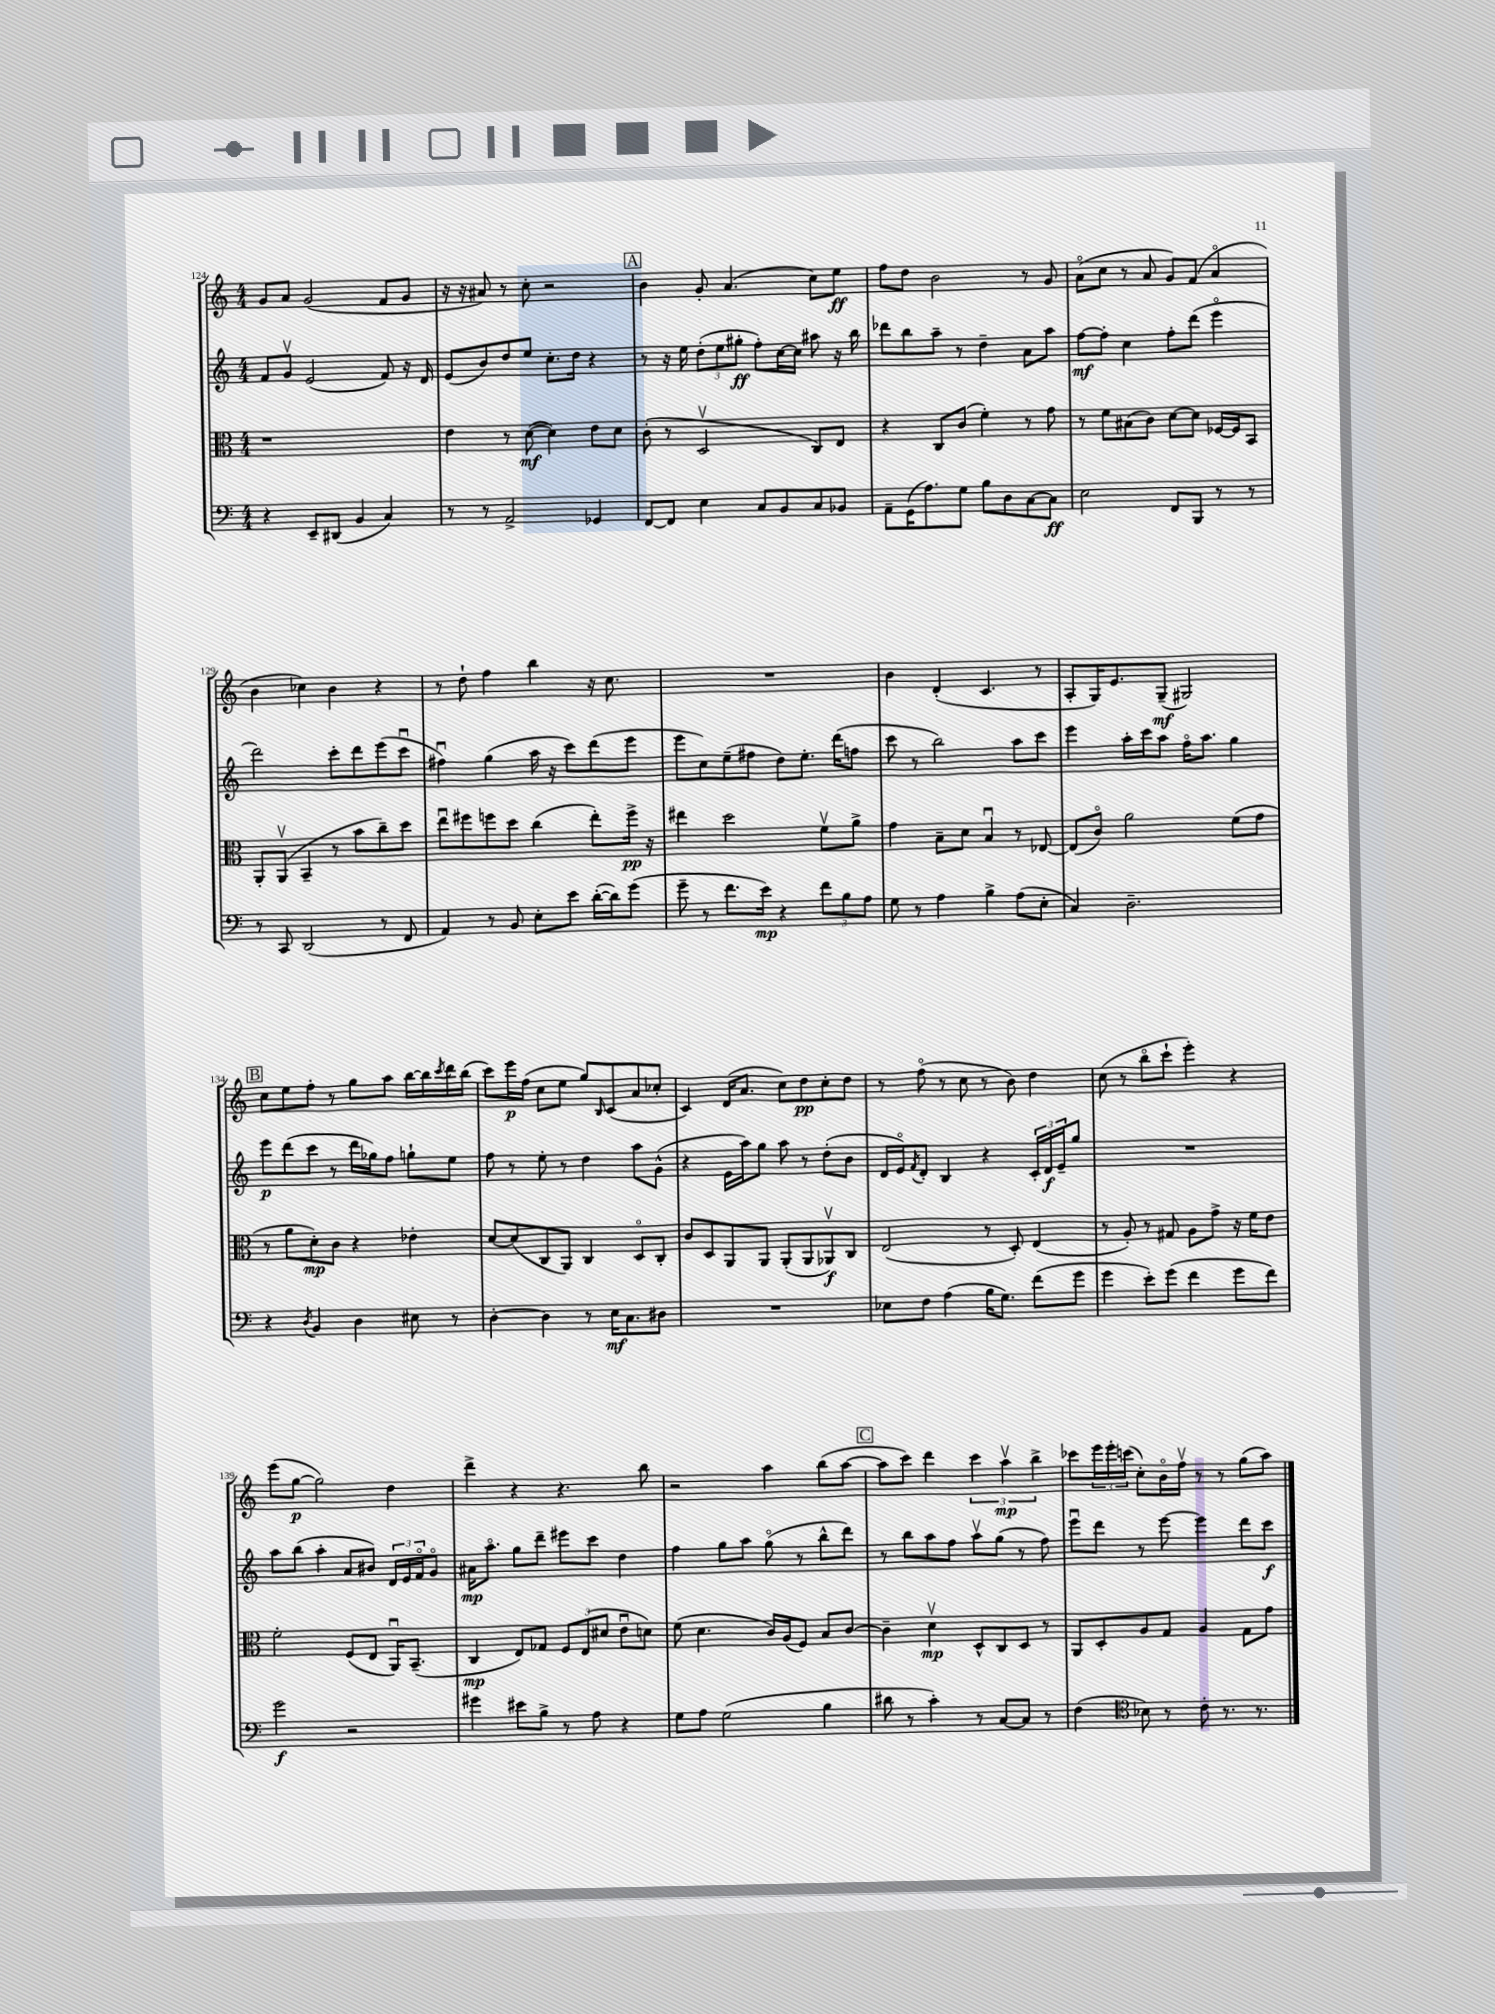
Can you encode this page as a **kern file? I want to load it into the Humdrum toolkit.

**kern	**dynam	**kern	**dynam	**kern	**dynam	**kern	**dynam
*part4	*part4	*part3	*part3	*part2	*part2	*part1	*part1
*staff4	*staff4	*staff3	*staff3	*staff2	*staff2	*staff1	*staff1
*clefF4	*	*clefC3	*	*clefG2	*	*clefG2	*
*k[]	*	*k[]	*	*k[]	*	*k[]	*
*M4/4	*	*M4/4	*	*M4/4	*	*M4/4	*
=124	=124	=124	=124	=124	=124	=124	=124
4r	.	1r	.	8f/L	.	8g/L	.
.	.	.	.	8gv/J	.	8a/J	.
8EE~/L	.	.	.	(2e/	.	(2g/	.
(8DD#X/J	.	.	.	.	.	.	.
4BB/	.	.	.	.	.	.	.
4C/)	.	.	.	8f/)	.	8f/L	.
.	.	.	.	16r	.	8g/J	.
.	.	.	.	16d/	.	.	.
=125	=125	=125	=125	=125	=125	=125	=125
8r	.	4e\	.	(8e/L	.	16r	.
.	.	.	.	.	.	16r	.
8r	.	.	.	8b/)	.	8a#X/)	.
2AA^/	.	8r	.	8dd/	.	8r	.
.	.	([8d\	mf	8ee/J	.	8cc'\	.
.	.	4d\])	.	8.cc'\L	.	2r	.
.	.	.	.	16dd\Jk	.	.	.
4GG-X/	.	8e\L	.	4r	.	.	.
.	.	8d\J	.	.	.	.	.
!!LO:REH:place=s1:t=A
=126	=126	=126	=126	=126	=126	=126	=126
[8FF/L	.	(8c'\	.	8r	.	4b\	.
8FF/J]	.	8r	.	16r	.	.	.
.	.	.	.	16ee\	.	.	.
4E\	.	2Dv/	.	(12dd'\L	.	8g'/	.
.	.	.	.	12ee\	.	.	.
.	.	.	.	.	.	(4.a/	.
.	.	.	.	12gg#X'\J	ff	.	.
8C/L	.	.	.	8ff'\L)	.	.	.
8BB/	.	.	.	[16cc\L	.	.	.
.	.	.	.	16cc\JJ]	.	.	.
8C/	.	8C/L)	.	8aa#X\	.	8cc\L)	.
8BB-X/J	.	8E/J	.	16r	.	8ee\J	ff
.	.	.	.	16bb\	.	.	.
=127	=127	=127	=127	=127	=127	=127	=127
8AA~\L	.	4r	.	8ddd-X\L	.	8ff\L	.
(16GG\K	.	.	.	8bb\	.	8dd\J	.
8.A\)	.	.	.	.	.	.	.
.	.	8C/L	.	8aa~\J	.	2b\	.
8G\J	.	(8c/J	.	8r	.	.	.
8B\L	.	4f'\)	.	4dd~\	.	.	.
8D\	.	.	.	.	.	.	.
[8C\	.	8r	.	8a\L	.	8r	.
8C\J]	ff	8g\	.	8aa\J	.	8g/	.
=128	=128	=128	=128	=128	=128	=128	=128
2E\	.	8r	.	[8ff\L	mf	(8a\L	.
.	.	8f\L	.	8ff'\J]	.	8cc\J	.
.	.	(8B#X\	.	4cc\	.	8r	.
.	.	8c\J)	.	.	.	8a/	.
8FF/L	.	[8d\L	.	8ff'\L	.	8g/L)	.
8BBB/J	.	8d\J]	.	(8ddd\J	.	(8f/J	.
8r	.	[16F-X/LL	.	4eee\	.	4a/	.
.	.	16F-/J]	.	.	.	.	.
8r	.	8BB/J	.	.	.	.	.
!!LO:LB:g=z
=129	=129	=129	=129	=129	=129	=129	=129
8r	.	8AA'/L	.	2ddd\)	.	4b\	.
8CC/	.	(8AAv/J	.	.	.	.	.
(2DD/	.	4BB~/	.	.	.	4cc-X\)	.
.	.	8r	.	8ccc'\L	.	4b\	.
.	.	8b\L	.	8ddd\	.	.	.
8r	.	8cc~\)	.	(8eee\	.	4r	.
8FF/	.	8dd\J	.	8cccu\J	.	.	.
=130	=130	=130	=130	=130	=130	=130	=130
4AA/)	.	8eeu\L	.	4ff#Xu\)	.	8r	.
.	.	8ff#X\	.	.	.	8dd`\	.
8r	.	8ffn\	.	(4gg\	.	4ff\	.
8BB/	.	8dd\J	.	.	.	.	.
8E'\L	.	(4cc\	.	16aa\	.	4bb\	.
.	.	.	.	16r	.	.	.
8e\J	.	.	.	8ccc\L)	.	.	.
([16d'\LL	.	8ee'\L)	.	(8ddd\	.	16r	.
16d\J])	.	.	.	.	.	8.cc\	.
(8g\J	.	16ff^\Jk	pp	8eee\J	.	.	.
.	.	16r	.	.	.	.	.
=131	=131	=131	=131	=131	=131	=131	=131
8g~\	.	4ee#X\	.	8eee\L	.	1r	.
8r	.	.	.	8cc\)	.	.	.
8.f\L	.	2dd\	.	(8ee~\	.	.	.
.	.	.	.	8ff#X\J	.	.	.
16e\Jk)	mp	.	.	.	.	.	.
4r	.	.	.	8dd\L)	.	.	.
.	.	.	.	8.ee'\J	.	.	.
12f\L	.	8fv\L	.	.	.	.	.
.	.	.	.	(16ddd\KL	.	.	.
12B\	.	.	.	.	.	.	.
.	.	8a^\J	.	8ffn\J	.	.	.
12A\J	.	.	.	.	.	.	.
=132	=132	=132	=132	=132	=132	=132	=132
8G\	.	4g\	.	8ccc\	.	4b\	.
8r	.	.	.	8r	.	.	.
4A\	.	8B~\L	.	2bb\)	.	(4d'/	.
.	.	8d\J	.	.	.	.	.
4B^\	.	4Bu/	.	.	.	4.c/	.
(8A\L	.	8r	.	8aa\L	.	.	.
8E'\J	.	[8E-X/	.	8ccc\J	.	8r	.
=133	=133	=133	=133	=133	=133	=133	=133
4C/)	.	(8E-/L]	.	4eee\	.	8A'/L	.
.	.	8c/J)	.	.	.	16G/K)	.
.	.	.	.	.	.	8.e/	.
2.D~\	.	2a\	.	16aa'\LL	.	.	.
.	.	.	.	16ccc\J	.	.	.
.	.	.	.	8aa\J	.	(8G~/J	mf
.	.	.	.	16ff\KL	.	2G#X/)	.
.	.	.	.	8.aa\J	.	.	.
.	.	(8f\L	.	4gg\	.	.	.
.	.	8g\J	.	.	.	.	.
!!LO:LB:g=z
!!LO:REH:place=s1:t=B
=134	=134	=134	=134	=134	=134	=134	=134
4r	.	8r	.	8eee\L	p	8cc\L	.
.	.	8a\L	.	(8ddd\	.	8ee\	.
8qD/	.	.	.	.	.	.	.
4BB/	.	8d'\)	mp	8ccc\J	.	8ff'\J	.
.	.	8c\J	.	8r	.	8r	.
4D\	.	4r	.	16ddd\LL	.	8gg\L	.
.	.	.	.	16gg-X\J)	.	.	.
.	.	.	.	8ff\J	.	8aa\J	.
8E#X\	.	4e-X'\	.	8ggn`\L	.	[16bb\LL	.
.	.	.	.	.	.	16bb\]	.
.	.	.	.	.	.	8qccc/	.
8r	.	.	.	8ee\J	.	16ddd\	.
.	.	.	.	.	.	(16bb\JJ	.
=135	=135	=135	=135	=135	=135	=135	=135
[4D'\	.	[8d/L	.	8ff\	.	8ccc\L)	.
.	.	(8d/]	.	8r	.	16eee\L	p
.	.	.	.	.	.	(16ff\JJ	.
4D\]	.	8C/	.	8ee'\	.	8cc\L	.
.	.	8AA/J)	.	8r	.	8ee\J	.
8r	.	4C/	.	4dd\	.	8gg/L)	.
.	.	.	.	.	.	16qqB/	.
16E\KL	mf	.	.	.	.	(8c/	.
8.C\	.	.	.	.	.	.	.
.	.	8D/L	.	8aa\L	.	8a/	.
8D#X\J	.	8C'/J	.	(8g^^\J	.	8cc-X'/J	.
=136	=136	=136	=136	=136	=136	=136	=136
1r	.	8c/L	.	4r	.	4c/)	.
.	.	8D/	.	.	.	.	.
.	.	8AA/	.	16e\LL	.	(16d/KL	.
.	.	.	.	16aa\J)	.	8.a/J	.
.	.	8AA/J	.	8gg\J	.	.	.
.	.	(8AA'/L	.	8aa\	.	8cc\L)	.
.	.	8AA/	.	8r	.	8dd\	pp
.	.	8AA-Xv/)	f	(8dd'\L	.	8cc'\	.
.	.	8C/J	.	8b\J	.	8dd\J	.
=137	=137	=137	=137	=137	=137	=137	=137
8E-X\L	.	(2E/	.	16d/LL	.	8r	.
.	.	.	.	16e/J)	.	.	.
.	.	.	.	8qf/	.	.	.
8F\J	.	.	.	8d'/J	.	(8ff\	.
(4A\	.	.	.	4B/	.	8r	.
.	.	.	.	.	.	8cc\	.
16B\KL	.	8r	.	4r	.	8r	.
8.G\J)	.	.	.	.	.	.	.
.	.	8D'/)	.	.	.	8b\)	.
(8f\L	.	(4E/	.	24c'/LL	.	4dd\	.
.	.	.	.	24d/	f	.	.
.	.	.	.	24e~/J	.	.	.
8g\J	.	.	.	8gg/J	.	.	.
=138	=138	=138	=138	=138	=138	=138	=138
4g\	.	8r	.	1r	.	(8cc\	.
.	.	8A'/)	.	.	.	8r	.
8e'\L)	.	8r	.	.	.	8bb\L	.
(8g\J	.	8G#X/	.	.	.	8ccc`\J	.
4f\	.	8A\L	.	.	.	4eee'\)	.
.	.	8g^\J	.	.	.	.	.
8g\L	.	16r	.	.	.	4r	.
.	.	16f\KL	.	.	.	.	.
8f\J)	.	8e\J	.	.	.	.	.
!!LO:LB:g=z
=139	=139	=139	=139	=139	=139	=139	=139
2g\	f	2f'\	.	8aa\L	.	(8eee\L	.
.	.	.	.	(8bb\J	.	[8gg\J	p
.	.	.	.	4aa'\	.	2gg\])	.
2r	.	(8F/L	.	8a/L	.	.	.
.	.	8E/J	.	8b#X/J)	.	.	.
.	.	16AAu/KL)	.	24d/LL	.	4dd\	.
.	.	.	.	24e/	.	.	.
.	.	(8.BB~/J	.	.	.	.	.
.	.	.	.	24f/J	.	.	.
.	.	.	.	8g/J	.	.	.
=140	=140	=140	=140	=140	=140	=140	=140
4g#X\	.	4C/	mp	16a#X\KL	mp	4ddd^\	.
.	.	.	.	8.aa\J	.	.	.
8e#X\L	.	8E/L)	.	8gg\L	.	4r	.
8B^\J	.	8G-X/J	.	8ddd~\J	.	.	.
8r	.	12F/L	.	8eee#X\L	.	4.r	.
.	.	(12E/	.	.	.	.	.
8A\	.	.	.	8ccc\J	.	.	.
.	.	12d#X/J	.	.	.	.	.
4r	.	8eu\L	.	4dd\	.	.	.
.	.	8dn\J)	.	.	.	8bb\	.
=141	=141	=141	=141	=141	=141	=141	=141
8G\L	.	(8f\	.	4ff\	.	2r	.
8A\J	.	4.d\	.	.	.	.	.
(2G\	.	.	.	8gg\L	.	.	.
.	.	.	.	8aa\J	.	.	.
.	.	16c/LL)	.	(8gg\	.	4aa\	.
.	.	(16A/J	.	.	.	.	.
.	.	8F/J)	.	8r	.	.	.
4B\	.	8B/L	.	8bb^^\L	.	(8bb\L	.
.	.	[8c/J	.	8ddd\J)	.	[8aa\J	.
!!LO:REH:place=s1:t=C
=142	=142	=142	=142	=142	=142	=142	=142
8d#X\	.	4c~\]	.	8r	.	8aa\L]	.
8r	.	.	.	8bb\L	.	8ccc\J)	.
4c'\)	.	4dv\	mp	8aa\	.	4ddd\	.
.	.	.	.	8ff\J	.	.	.
8r	.	8D^^/L	.	8aav\L	.	6ccc\	.
[8C/L	.	8C/	.	(8gg\J	.	.	.
.	.	.	.	.	.	6aav\	mp
8C/J]	.	8D/J	.	8r	.	.	.
.	.	.	.	.	.	6bb^\	.
8r	.	8r	.	8ff\)	.	.	.
=143	=143	=143	=143	=143	=143	=143	=143
(4F\	.	8AA/L	.	8eeeu\L	.	8ccc-X\L	.
.	.	8D'/	.	8ddd\J	.	24eee\L	.
.	.	.	.	.	.	24eee'\	.
.	.	.	.	.	.	(24cccn\JJ	.
*clefC4	*	*	*	*	*	*	*
8B-X\)	.	8A/	.	8r	.	8cc'\L)	.
8r	.	8G/J	.	[8eee\	.	16b\L	.
.	.	.	.	.	.	16ffv\JJ	.
8c'\	.	4A/	.	4eee\]	.	8r	.
8.r	.	.	.	.	.	8r	.
.	.	8G\L	.	8ddd\L	.	(8gg\L	.
8.r	.	.	.	.	.	.	.
.	.	8g\J	.	8ccc\J	f	8aa\J)	.
==	==	==	==	==	==	==	==
*-	*-	*-	*-	*-	*-	*-	*-
